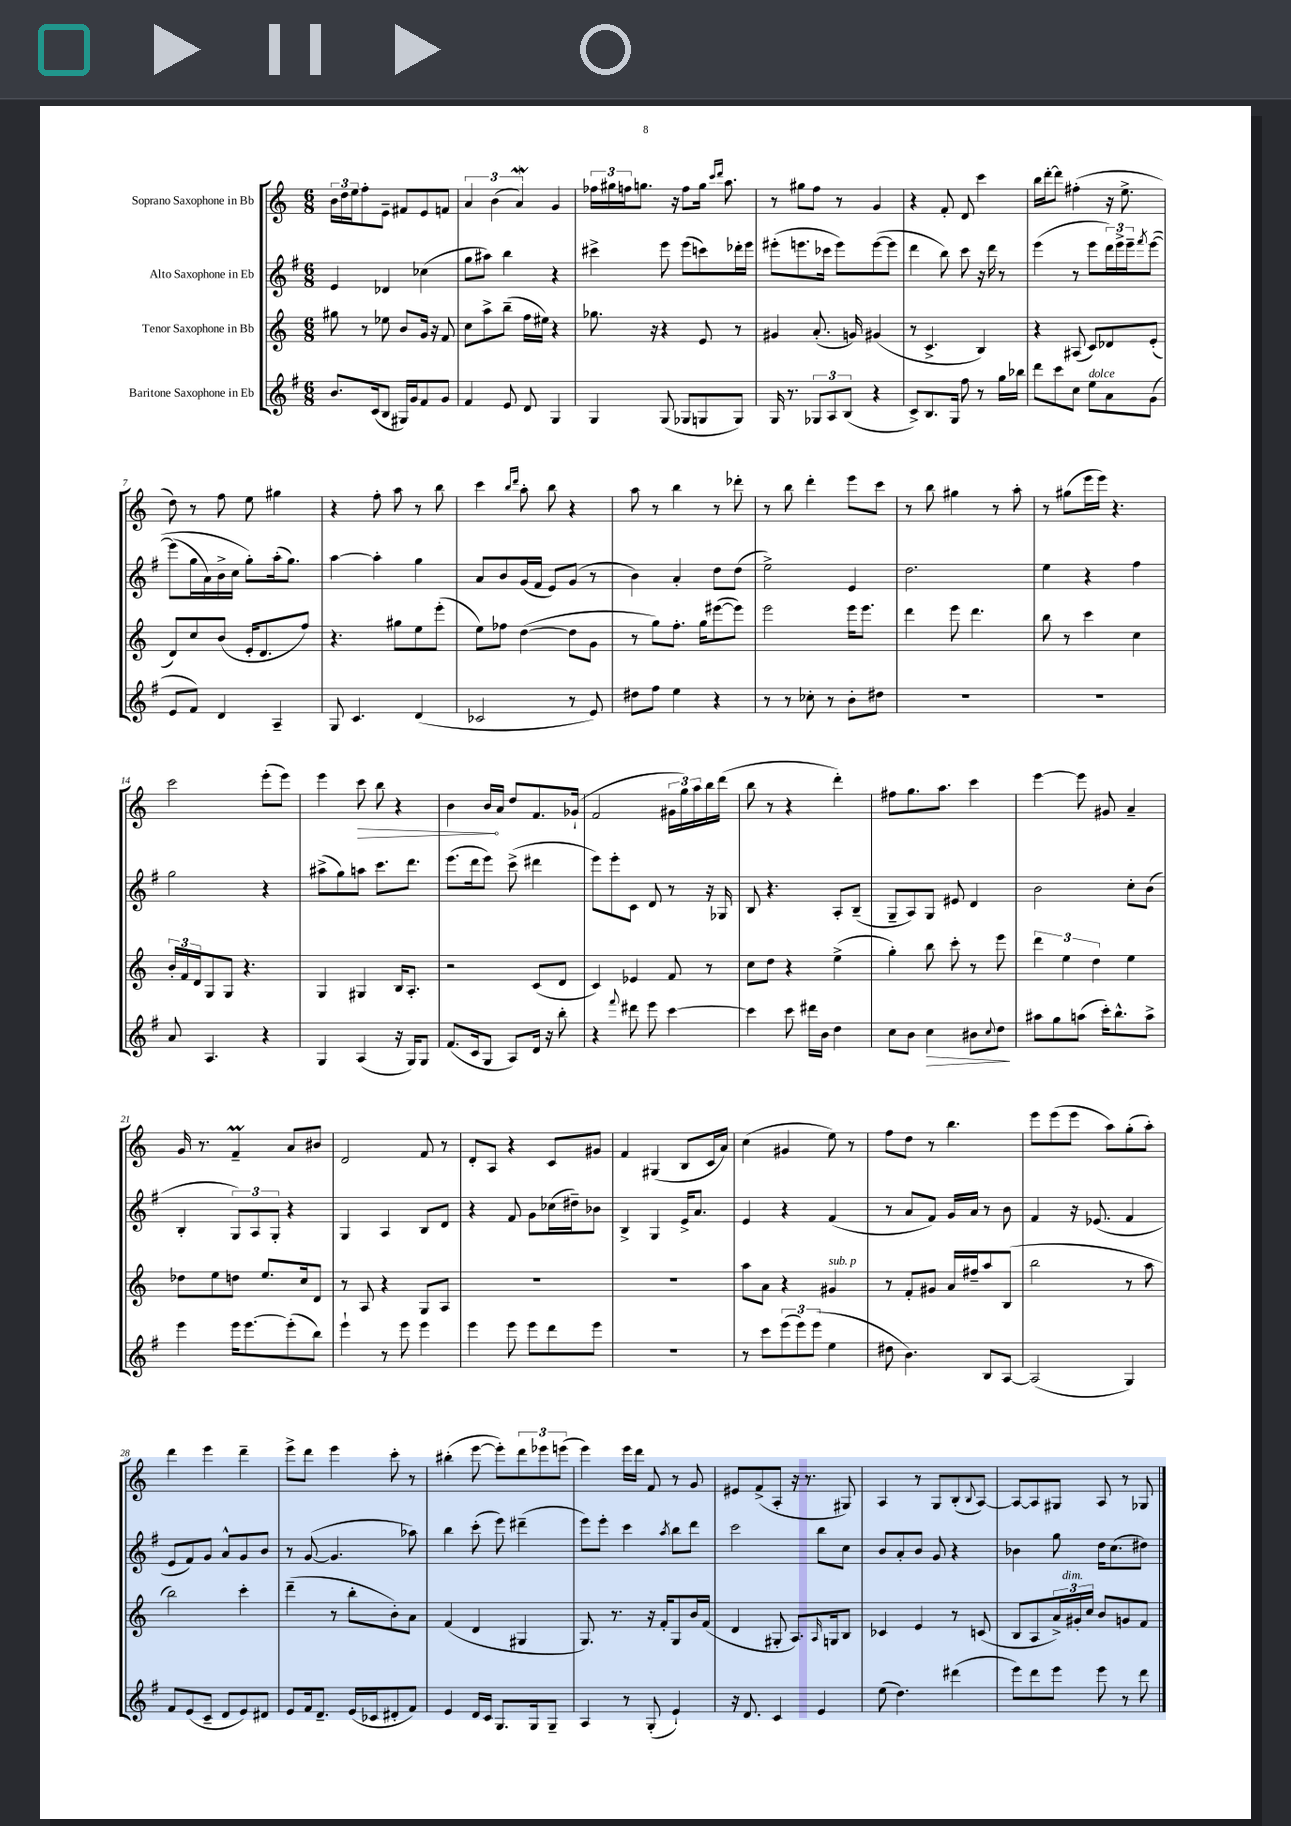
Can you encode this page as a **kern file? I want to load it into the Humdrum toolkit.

**kern	**kern	**kern	**kern
*staff4	*staff3	*staff2	*staff1
*clefG2	*clefG2	*clefG2	*clefG2
*k[f#]	*k[]	*k[f#]	*k[]
*M6/8	*M6/8	*M6/8	*M6/8
8.b/L	8gg#\	4e/	24b\LL
.	.	.	24dd\
.	.	.	24ee\J
.	8r	.	8ff'\
(16c/k	.	.	.
8B/J	8ee-\	4d-/	8e~\J
16G#/LL)	8b/L	.	8f#/L
16g/J	.	.	.
8f#/	16g/Jk	(4cc-\	8e/
.	16r	.	.
8g/J	8f/	.	8f/J
=	=	=	=
4f#/	8cc\L	8gg\L	6a/
.	8aa^\	8aa#\J)	.
.	.	.	(6b\
8e/	(8bb~\J	4bb\	.
.	.	.	6a/)
8d/	16ff\LL	.	.
.	16ee#\JJ)	.	.
4G/	4r	4r	4g/
=	=	=	=
4G/	8.gg-\	4ccc#^\	24ff-\LL
.	.	.	24gg#\
.	.	.	24ff\J
.	.	.	8.gg\J
.	16r	.	.
(8G/	4r	8eee\	.
.	.	.	16r
8G-/L	.	(8eee\L	8ff\L
8G/	8e/	8ccc\)	16gg\Jk
.	.	.	16qqccc/LL
.	.	.	16qqddd/JJ
.	.	.	8.aa\
8G/J)	8r	16ddd-'\L	.
.	.	16eee\JJ	.
=	=	=	=
16G/	4g#/	(8eee#'\L	8r
8.r	.	.	.
.	.	8.eee\	8gg#\L
12G-/L	(8.a'/	.	8ff\J
.	.	16ccc-\Jk	.
12A/	.	.	.
.	.	8eee\L)	8r
(12B/J	.	.	.
.	16g/)	.	.
4r	(4g#/	([8eee\	4g/
.	.	8eee\]J	.
=	=	=	=
8c^/L)	8r	4ddd\	4r
8.B/	4.c^/	.	.
.	.	8bb\)	8f'/
16G/Jk	.	.	.
8ff#\	.	8ccc\	8d/
8r	4B/)	16r	4ccc\
.	.	16ddd\	.
16gg\LL	.	8r	.
16bb-\JJ	.	.	.
=	=	=	=
8ddd\L	4r	(4eee\	16bb\LL
.	.	.	[16ddd'\J
8ccc\	.	.	8ddd\]J
8cc\J	(8A#/	8r	(4ff#'\
8ee\L	8c/L)	8eee\L	.
8a\	8d-/	24ddd\L)	16r
.	.	24eee^\	.
.	.	.	8.ee^\
.	.	24eee~\J	.
.	.	8qfff#/	.
(8g\J	(8e'/J	&([8eee\J	.
=	=	=	=
8e/L	8d/L)	(8eee\]L	8dd\)
8f#/J)	8cc/	16gg\L	8r
.	.	16a\)	.
4d/	(8b/J	16b^\	8ff\
.	.	16cc\JJ	.
.	16e'/LK	8gg'\L&)	8ee\
.	8.d/	.	.
4A~/	.	(16aa'\k	4gg#\
.	.	8.gg\J)	.
.	8ff/J)	.	.
=	=	=	=
8G/	4.r	[4aa\	4r
4.c/	.	.	.
.	.	4aa'\]	8ff'\
.	8gg#\L	.	8aa\
(4d/	8ee\	4gg\	8r
.	(8eee'\J	.	8bb\
=	=	=	=
2c-/	8ee\L)	8a/L	4ccc\
.	8ff-\J	8b/	.
.	.	.	16qqbb/LL
.	.	.	16qqddd/JJ
.	([4dd\	(16g/L	8aa'\
.	.	16f#/JJ	.
.	.	8e/L)	8bb\
8r	8dd\]L	(8g/J	4r
8e/)	8g\J	8r	.
=	=	=	=
8dd#\L	8r	4b\)	8aa\
8ff#\J	8gg\L)	.	8r
4ee\	8.ff'\J	4a'/	4bb\
.	16gg\LK	.	.
4r	([8eee#\	8dd\L	8r
.	8eee#\]J)	(8dd\J	8ddd-'\
=	=	=	=
8r	2eee\	2ee^\)	8r
8r	.	.	8bb\
8cc-'\	.	.	4ddd'\
8r	.	.	.
8b'\L	16eee\LK	4e/	8eee\L
.	8.eee\J	.	.
8dd#\J	.	.	8ccc\J
=	=	=	=
2.r	4ddd\	2.dd\	8r
.	.	.	8bb\
.	8eee\	.	4gg#\
.	4.ddd\	.	.
.	.	.	8r
.	.	.	8aa'\
=	=	=	=
2.r	8bb\	4ee\	8r
.	8r	.	(8gg#\L
.	4ccc\	4r	16eee\L
.	.	.	16eee\JJ)
.	.	.	4.r
.	4cc\	4ff#\	.
=	=	=	=
8a/	24b'/LL	2gg\	2ccc\
.	24f/	.	.
.	24d/J	.	.
4.A/	8G/	.	.
.	8G/J	.	.
.	4.r	.	.
4r	.	4r	(8eee'\L
.	.	.	8eee\J)
=	=	=	=
4G/	4G/	(8aa#^\L	4eee\
.	.	8gg\)	.
(4A/	4G#/	8aa\J	8ccc\
.	.	8.ccc\L	8bb\
16r	16B/LK	.	4r
16G/LK)	8.A'/J	8.ddd\J	.
8G/J	.	.	.
=	=	=	=
(8.f#/L	2r	(8.eee\L	4b\
16c/k	.	16ddd\k	.
8G/J	.	8eee\J)	16b/LL
.	.	.	16a/JJ
8A/L)	.	(8ccc^\	8dd/L
16d/Jk	(8c/L	4ddd#\	8.f/
16r	.	.	.
8bb'\	8d/J	.	.
.	.	.	(16g-`/Jk
=	=	=	=
4r	4c/)	8eee\L)	2f/
.	.	8eee'\	.
8qqfff#/	.	.	.
8ddd#\	4e-/	8c\J	.
8eee\	.	8d/	.
[4ccc\	8f/	8r	24g#\LL
.	.	.	24gg\)
.	.	.	24aa\
.	8r	16r	16bb\
.	.	16G-/	(16ddd\JJ
=	=	=	=
4ccc\]	8cc\L	8B/	8bb\
.	8dd\J	4.r	8r
8ccc\	4r	.	4r
16ddd#\LL	.	.	.
16b\JJ	.	.	.
4dd\	(4ee^\	8A'/L	4ddd'\)
.	.	(8B~/J	.
=	=	=	=
8cc\L	4gg'\)	8G~/L	8ff#\L
8b\J	.	8A/)	8.gg\
4cc\	8bb\	8G/J	.
.	.	.	8.aa\J
.	8ccc'\	8e#/	.
8b#\L	8r	4d/	4ccc\
8qqcc/	.	.	.
8dd\J	8eee\	.	.
=	=	=	=
8aa#\L	6ddd\	2b\	[4eee\
8gg\	.	.	.
.	6ee\	.	.
(8aa\J	.	.	8eee\]
.	6dd\	.	.
16ccc'\LK)	.	.	8g#/
8.bb^^\	.	.	.
.	4ee\	8cc'\L	4a~/
8aa^\J	.	(8b\J	.
=	=	=	=
4eee\	8dd-\L	4B'/	16g/
.	.	.	8.r
.	8ee\	.	.
16eee\LK	8dd\J	12G/L)	4f~/
[8.eee\	.	.	.
.	.	12A/	.
.	8.ee/L	.	.
.	.	12G'/J	.
(8eee'\]	.	4r	8a/L
.	16cc/k	.	.
8bb\J)	8d/J	.	8b#/J
=	=	=	=
4eee`\	8r	4G/	2d/
.	8A/	.	.
8r	4r	4A/	.
8eee\	.	.	.
4eee\	8G/L	8B/L	8f/
.	8A/J	8d/J	8r
=	=	=	=
4eee\	2.r	4r	8d'/L
.	.	.	8A/J
8eee\	.	8f#/	4r
8eee\L	.	8g\L	.
8ddd\	.	(16cc-\L	8c/L
.	.	16dd#~\J)	.
8eee\J	.	8b-\J	8g#/J
=	=	=	=
2.r	2.r	4B^/	4f/
.	.	4G/	(4G#/
.	.	16e^/LK	8B/L
.	.	8.a/J	.
.	.	.	16c/L
.	.	.	16a/JJ)
=	=	=	=
8r	8aa\L	4e/	(4cc\
8ccc\L	8a\J	.	.
(12eee\	4r	4r	4g#/
12eee\)	.	.	.
(12eee\J	.	.	.
4ee\	4g#/	(4f#/	8ee\)
.	.	.	8r
=	=	=	=
8dd#\	8r	8r	8ff\L
4.b\)	8f'/L	8a/L	8dd\J
.	8g#/J	8f#/J)	8r
.	16a/LL	16g/LL	4.bb\
.	16ff#~/J	16a/JJ	.
8B/L	8aa/	8r	.
[8A/J	(8B/J	8b\	.
=	=	=	=
(2A/]	2bb\	4f#/	8eee\L
.	.	.	(8eee\
.	.	16r	8eee\J
.	.	(8.e-/	.
.	.	.	8aa\L)
4G/)	8r	4f#/	(8gg'\
.	8aa\	.	8aa'\J)
=	=	=	=
8f#/L	2bb\)	8e/L	4ddd\
(8e/	.	8f#/)	.
8c~/J	.	8g/J	4eee\
8d/L	.	8a^^/L	.
8e/)	4ccc'\	8g/	4ddd~\
8d#/J	.	8b/J	.
=	=	=	=
8e/L	(4ddd~\	8r	8eee^\L
16f#/k	.	([8g/	8ddd\J
8.d~/J	.	.	.
.	8r	4.g/]	4eee\
(16e/LL	8bb'\L	.	.
16c-/J	.	.	.
8d#'/	8b'\)	.	8ccc'\
8f#/J)	8a\J	8aa-\)	8r
=	=	=	=
4e/	(4f/	4bb\	(4bb#'\
16d/LL	4d/	(8ccc'\	[8eee\
16c/JJ	.	.	.
8.G/L	.	8eee\)	8eee'\]L)
.	4G#/	(4ddd#~\	12ddd\
16G/k	.	.	.
.	.	.	12eee-\
8G~/J	.	.	.
.	.	.	(12eee\J
=	=	=	=
4A/	8.G/)	8eee\L)	4eee\)
.	.	8eee'\J	.
.	8.r	.	.
8r	.	4ccc\	16eee\LL
.	.	.	16ddd\JJ
(8G'/	16r	.	8f/
.	16f'/LK	.	.
.	.	8qaa/	.
4e`/)	8G/	8bb\L	8r
.	16b/L	8ddd\J	8g/
.	(16f/JJ	.	.
=	=	=	=
16r	4d/	2ccc\	8e#/L
8.d/	.	.	.
.	.	.	(8f^/
4c/	8G#'/	.	8A'/J
.	8.A/L)	.	16r
.	.	.	8.r
4e/	.	8bb\L	.
.	16qqA/	.	.
.	16G/k	.	.
.	8B/J	8cc\J	8G#/)
=	=	=	=
(8ee\	4c-/	8b/L	4A/
4.dd\)	.	8a'/	.
.	4e/	8b/J	8r
.	.	8g/	8G/L
(4ddd#\	8r	4r	(8B'/
.	.	.	8qqB/
.	(8c/	.	[8A/J)
=	=	=	=
8eee\L)	8B/L	4b-\	8A/_L
8ddd\	8A/	.	8A/]
8eee\J	24a^/L)	8gg\	8G#/J
.	24g#'/	.	.
.	24cc/JJ	.	.
8eee\	8b/L	16dd\LK	8A/
.	.	(8.cc\	.
8r	8g/	.	8r
8ddd\	8f/J	8dd#\J)	8G-/
==	==	==	==
*-	*-	*-	*-
